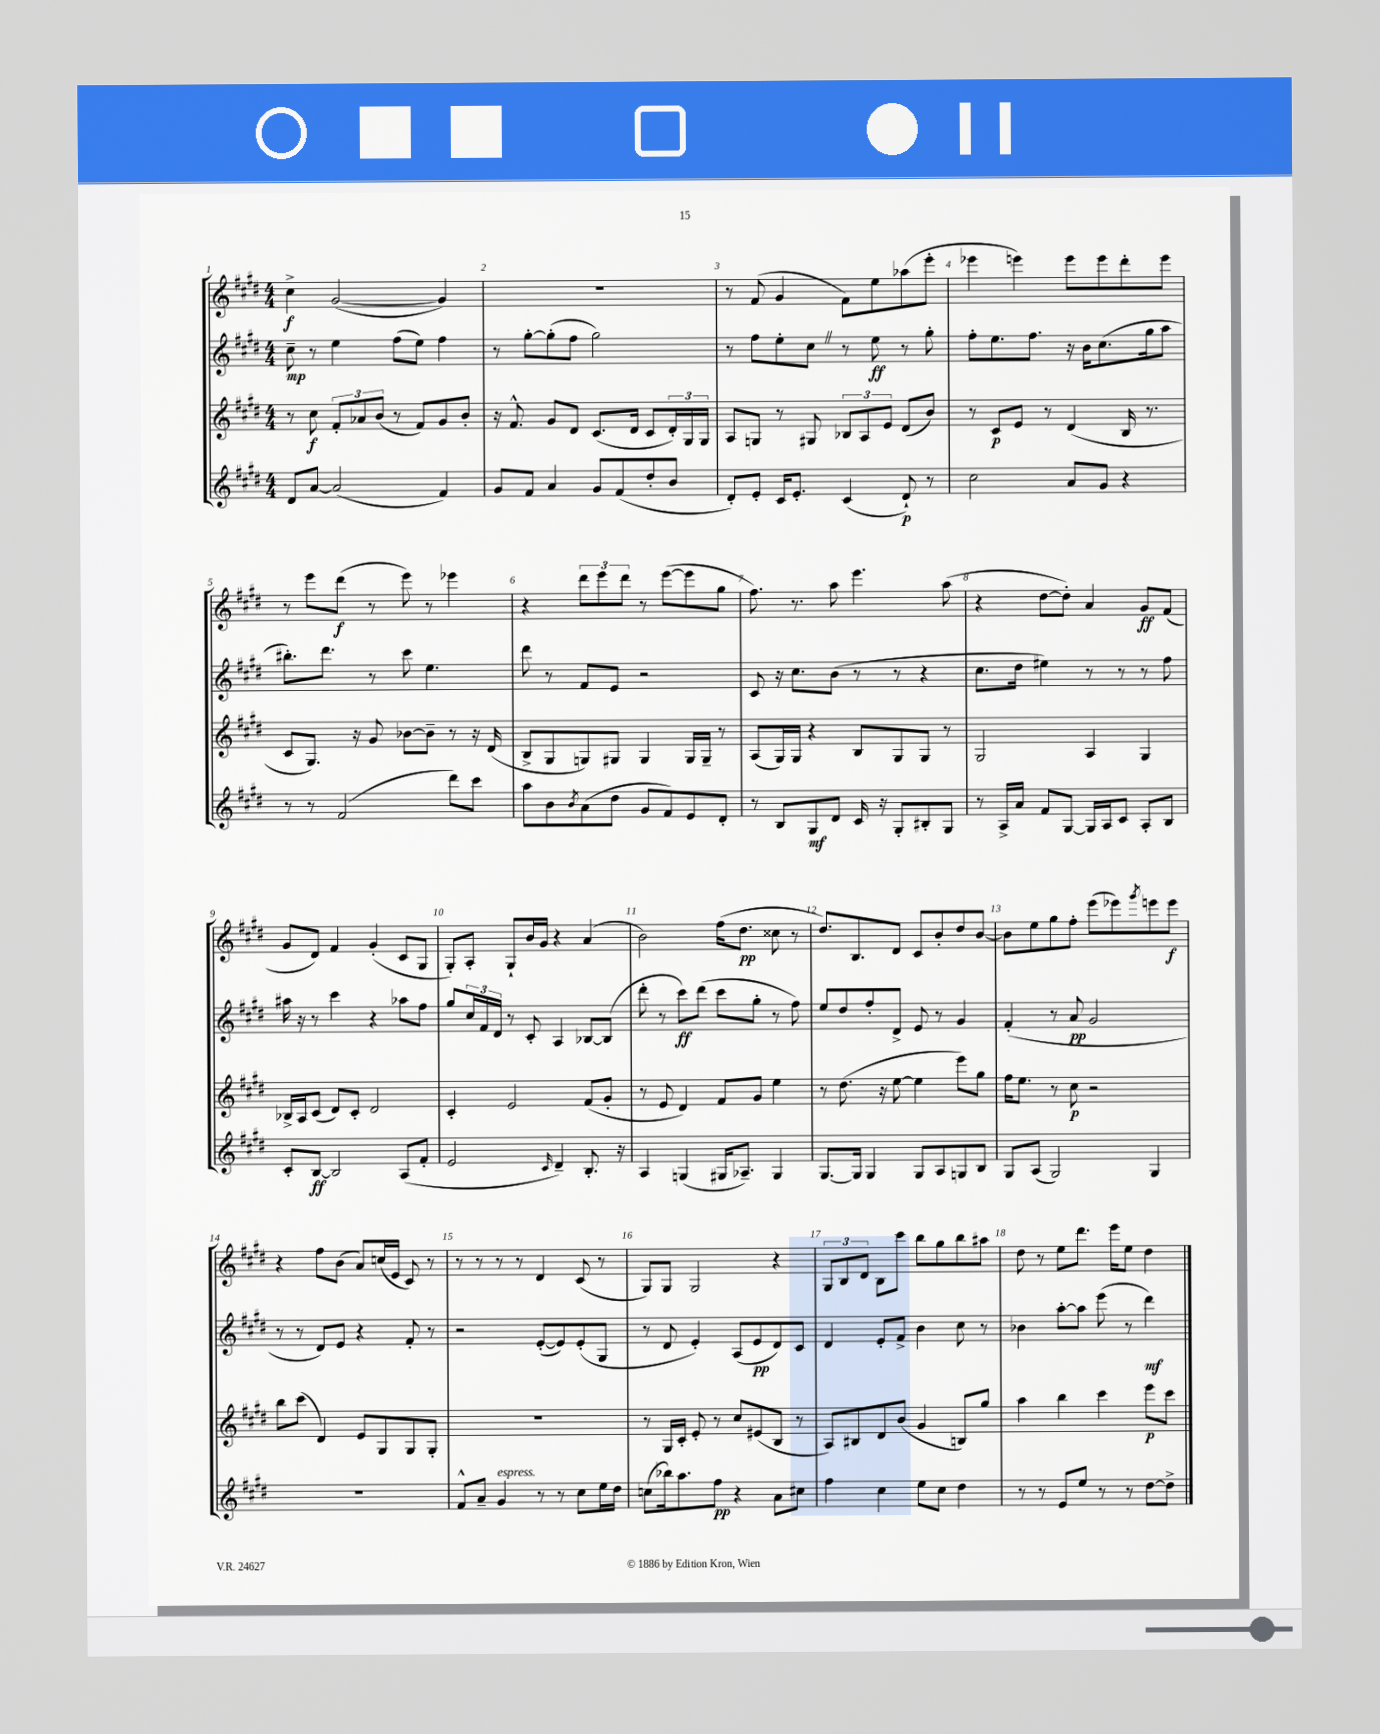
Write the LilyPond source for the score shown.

<<
\new StaffGroup <<
\new Staff = "s0" {
    \clef treble \key e \major \numericTimeSignature \time 4/4
    cis''4->\f gis'2~( gis'4) |
    R1 |
    r8 fis'8( gis'4 fis'8) e''8 aes''8( e'''8-. |
    ees'''4 e'''4) e'''8 e'''8 dis'''8-. e'''8 |
    r8 e'''8 dis'''8\f( r8 e'''8) r8 ees'''4 |
    r4 \tuplet 3/2 { dis'''8 e'''8 dis'''8 } r8 e'''8~( e'''8 gis''8 |
    fis''8.) r8. a''8 e'''4. a''8( |
    r4 dis''8~ dis''8-.) a'4 gis'8\ff fis'8( |
    gis'8 dis'8) fis'4 gis'4-.( cis'8 gis8 |
    gis8-.) a8-. gis8-! b'16 gis'16 r4 a'4( |
    b'2) fis''16( dis''8.\pp cisis''8 r8 |
    dis''8.) b8. dis'8 cis'8 b'8-. dis''8 b'8~ |
    b'8 e''8 gis''8 fis''8-. e'''8( ees'''8) \acciaccatura { gis'''8 } e'''8 e'''8\f |
    r4 fis''8 b'8( a'8) c''16( e'16 cis'8) r8 |
    r8 r8 r8 r8 dis'4 cis'8( r8 |
    gis8) gis8 gis2 r4 |
    \tuplet 3/2 { gis8 b8 dis'8 } b8 cis'''8 b''8 gis''8 b''8 ais''8 |
    dis''8 r8 e''8 dis'''8. e'''16 e''8 dis''4 \bar "|." |
}
\new Staff = "s1" {
    \clef treble \key e \major \numericTimeSignature \time 4/4
    cis''8--\mp r8 e''4 fis''8( e''8) fis''4 |
    r8 gis''8~-. gis''8-.( fis''8 gis''2) |
    r8 fis''8 e''8-. cis''8 \once \override BreathingSign.text = \markup { \musicglyph "scripts.caesura.straight" } \breathe r8 e''8\ff r8 gis''8-. |
    fis''8-. e''8. fis''8. r16 b'16 cis''8.( gis''16 a''8 |
    bis''8.-.) dis'''8. r8 cis'''8 e''4. |
    dis'''8 r8 fis'8 e'8 r2 |
    cis'8 r16 cis''8. b'8( r8 r8 r4 |
    cis''8. dis''16 eis''4) r8 r8 r8 fis''8 |
    ais''16 r16 r8 cis'''4 r4 aes''8 fis''8 |
    gis''8 \tuplet 3/2 { cis''16 fis'16 dis'16 } r8 cis'8-. a4 bes8~ bes8( |
    dis'''8-. r8 cis'''8\ff) dis'''8( cis'''8 gis''8-. r8 fis''8) |
    e''8 dis''8 fis''8-. dis'8-> e'8 r8 gis'4 |
    fis'4-.( r8 a'8\pp gis'2 |
    r8 r8 dis'8) e'8 r4 fis'8-. r8 |
    r2 e'8~-.( e'8) e'8-.( gis8 |
    r8 dis'8 e'4-.) a8( e'8\pp dis'8) cis'8 |
    dis'4 e'8-. fis'8-> b'4 cis''8 r8 |
    bes'4 a''8~-. a''8 e'''8( r8 dis'''4\mf) \bar "|." |
}
\new Staff = "s2" {
    \clef treble \key e \major \numericTimeSignature \time 4/4
    r8 cis''8\f \tuplet 3/2 { fis'8-. aes'8 b'8( } r8 fis'8) gis'8 b'8-. |
    r16 fis'8.-^ gis'8 dis'8 cis'8.( dis'16 cis'8 \tuplet 3/2 { dis'16-.) gis16 gis16 } |
    a8 g8 r8 gis8 \tuplet 3/2 { bes8 a8 e'8 } dis'8( b'8) |
    r8 cis'8\p e'8 r8 dis'4( b16 r8. |
    cis'8 gis8.) r16 gis'8 bes'8~ bes'8-- r8 r16 dis'16( |
    b8-> gis8 g8) gis8 gis4 gis16 gis16-- r8 |
    a8( gis16) gis16 r4 b8 gis8 gis8 r8 |
    gis2 a4 gis4 |
    bes16-> a16 cis'8( dis'8) cis'8-. dis'2 |
    cis'4-. e'2 fis'8( gis'8-. |
    r8 e'8 dis'4) fis'8 gis'8 e''4 |
    r8 dis''8.( r16 e''8~ e''4 e'''8) gis''8 |
    fis''16 e''8. r8 cis''8\p r2 |
    b''8 cis'''8( dis'4) e'8 gis8 gis8 gis8-. |
    R1 |
    r8 gis16 cis'16-. e'8-. r8 cis''8 eis'8( b8 r8 |
    a8) bis8 dis'8 b'8( gis'4 b8) gis''8 |
    a''4 b''4 cis'''4 e'''8\p cis'''8 \bar "|." |
}
\new Staff = "s3" {
    \clef treble \key e \major \numericTimeSignature \time 4/4
    dis'8 a'8~ a'2( fis'4) |
    gis'8 fis'8 a'4 gis'8 fis'8( dis''8-. b'8 |
    dis'8-.) e'8-. cis'16 e'8.-. cis'4( dis'8-!\p) r8 |
    cis''2 a'8 gis'8 r4 |
    r8 r8 fis'2( dis'''8) cis'''8 |
    a''8 b'8 \acciaccatura { b'8 } a'8( dis''8 gis'8 fis'8) e'8 dis'8-. |
    r8 b8 gis8\mf dis'8 cis'16 r16 gis8-. bis8-. gis8 |
    r8 a16-> a'16 fis'8 gis8~ gis16 a16 cis'8 a8-. b8 |
    cis'8-. b8~\ff b2 a8( fis'8-. |
    e'2 \grace { cis'16 } dis'4--) b8.-. r16 |
    a4 g4( gis16 aes8.--) gis4 |
    gis8.~ gis16 gis4 gis8 a8 g8 b8 |
    gis8 a8( gis2) gis4 |
    R1 |
    fis'8-^ a'8-- gis'4^\markup { \italic "espress." } r8 r8 cis''8 e''16 dis''16 |
    c''8( bes''16) a''8. fis''8\pp r4 a'8 cis''8 |
    fis''4 cis''4 e''8 cis''8 dis''4 |
    r8 r8 e'8 e''8 r8 r8 dis''8~ dis''8-> \bar "|." |
}
>>
>>
\layout { \context { \Score \override BarNumber.break-visibility = ##(#f #t #t) barNumberVisibility = #all-bar-numbers-visible } }
